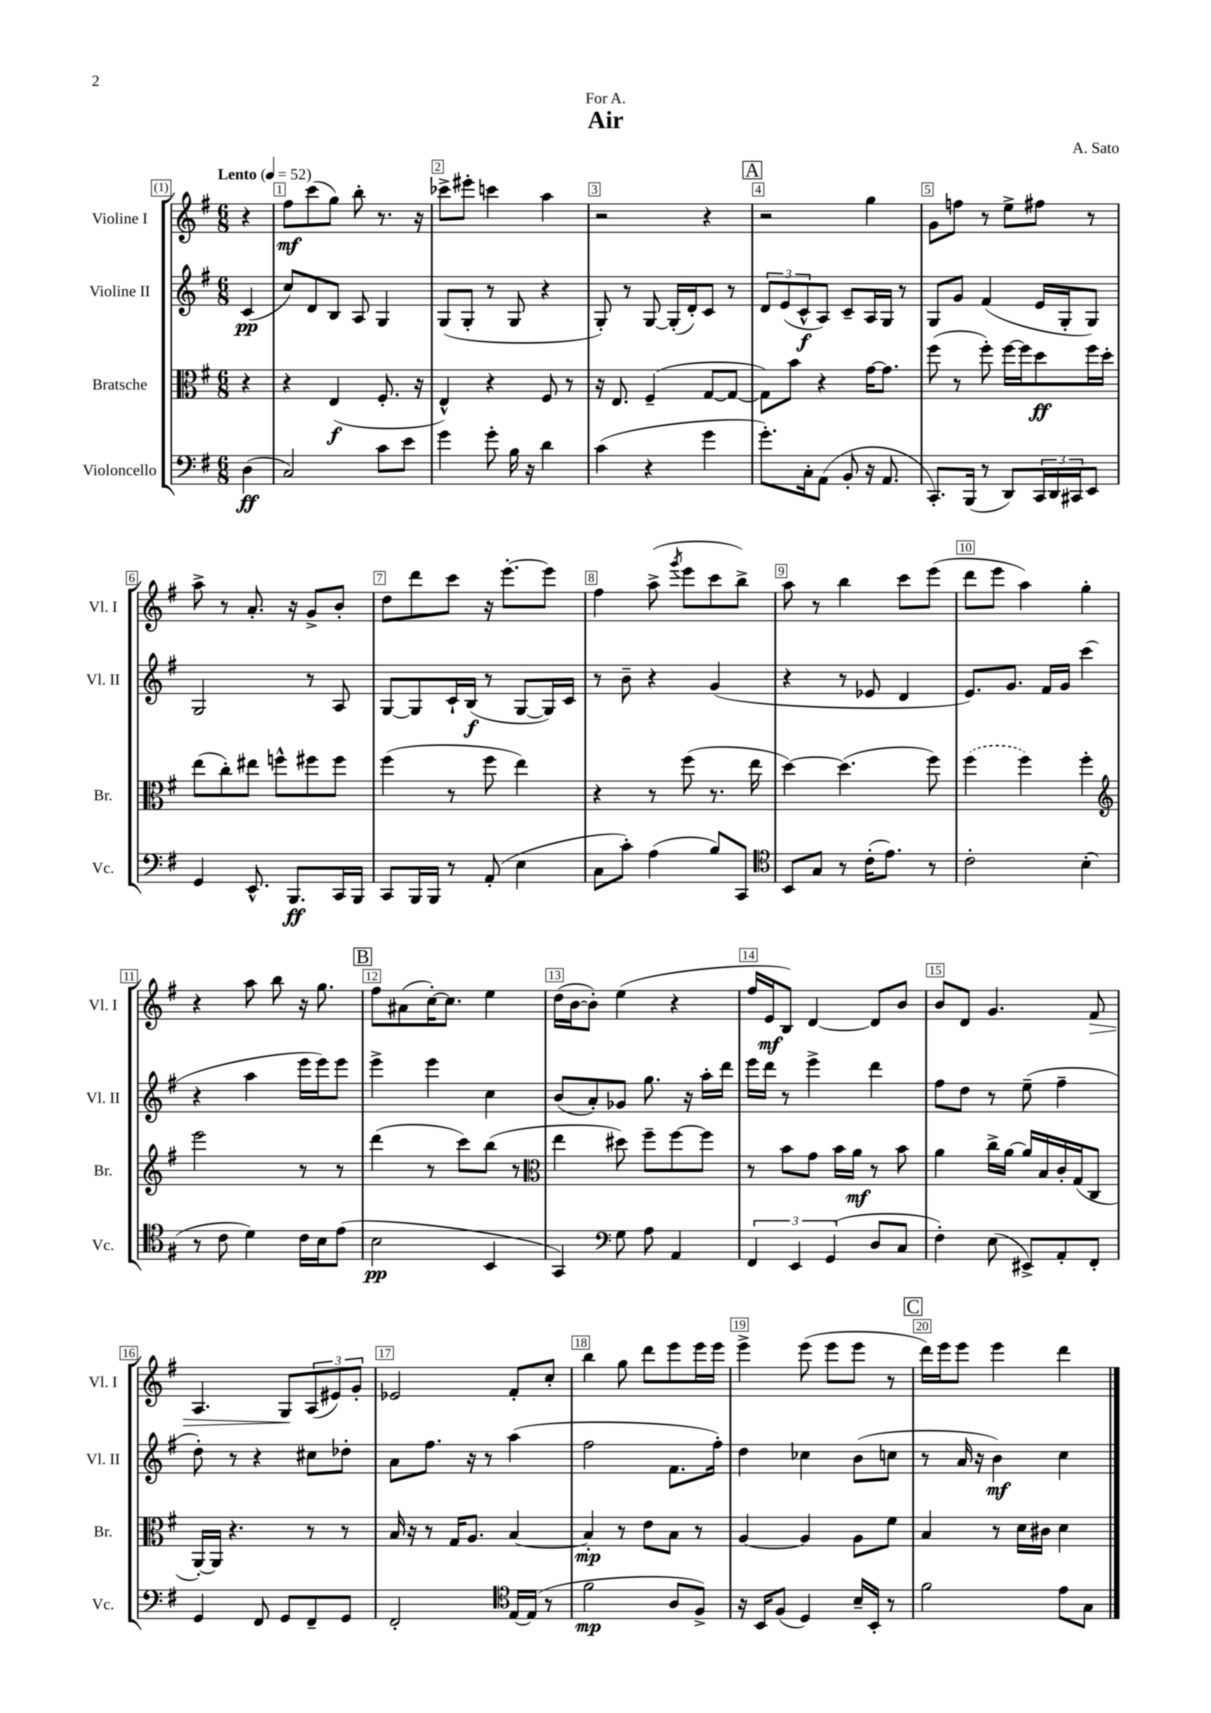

**kern	**dynam	**kern	**dynam	**kern	**dynam	**kern	**dynam
*part4	*part4	*part3	*part3	*part2	*part2	*part1	*part1
*staff4	*staff4	*staff3	*staff3	*staff2	*staff2	*staff1	*staff1
*I"Violoncello	*	*I"Bratsche	*	*I"Violine II	*	*I"Violine I	*
*I'Vc.	*	*I'Br.	*	*I'Vl. II	*	*I'Vl. I	*
*clefF4	*	*clefC3	*	*clefG2	*	*clefG2	*
*k[f#]	*	*k[f#]	*	*k[f#]	*	*k[f#]	*
*M6/8	*	*M6/8	*	*M6/8	*	*M6/8	*
*MM52	*	*MM52	*	*MM52	*	*MM52	*
=	=	=	=	=	=	=	=
!	!	!	!	!	!	!LO:TX:a:B:t=Lento	!
(4D\	ff	4r	.	(4c/	pp	4r	.
=1	=1	=1	=1	=1	=1	=1	=1
2C/)	.	4r	.	8cc/L)	.	8ff#\L	mf
.	.	.	.	8d/	.	(8ccc\	.
.	.	(4E/	f	8B/J	.	8gg\J)	.
.	.	.	.	8A/	.	8bb'\	.
8c\L	.	8.F#'/	.	4G/	.	8.r	.
8e\J	.	.	.	.	.	.	.
.	.	16r	.	.	.	16r	.
=2	=2	=2	=2	=2	=2	=2	=2
4g\	.	4E^^/)	.	(8G/L	.	8ccc-X^\L	.
.	.	.	.	8G'/J	.	8eee#X'\J	.
8g'\	.	4r	.	8r	.	4cccn\	.
16B\	.	.	.	8G/	.	.	.
16r	.	.	.	.	.	.	.
4d\	.	8F#/	.	4r	.	4aa\	.
.	.	8r	.	.	.	.	.
=3	=3	=3	=3	=3	=3	=3	=3
(4c\	.	16r	.	8G'/)	.	2r	.
.	.	8.E/	.	.	.	.	.
.	.	.	.	8r	.	.	.
4r	.	(4F#~/	.	[8G/	.	.	.
.	.	.	.	(16G'/LL]	.	.	.
.	.	.	.	16d'/J)	.	.	.
4g\	.	[8G/L	.	8c/J	.	4r	.
.	.	8G/J_	.	8r	.	.	.
!!LO:REH:place=s1:t=A
=4	=4	=4	=4	=4	=4	=4	=4
8.g'\L)	.	8G\L])	.	12d/L	.	2r	.
.	.	.	.	(12e/	.	.	.
.	.	8b\J	.	.	.	.	.
.	.	.	.	12c^^/	f	.	.
16C'\k	.	.	.	.	.	.	.
(8AA\J	.	4r	.	8A/J)	.	.	.
8BB'/	.	.	.	8c~/L	.	.	.
16r	.	[16g\KL	.	16A/L	.	4gg\	.
8.AA/	.	8.g\J]	.	16G/JJ	.	.	.
.	.	.	.	8r	.	.	.
=5	=5	=5	=5	=5	=5	=5	=5
8.CC'/L)	.	(8ff#\	.	8G/L	.	8g\L	.
.	.	8r	.	8g/J	.	8ffn\J	.
(16BBB/Jk	.	.	.	.	.	.	.
8r	.	8ff#'\)	.	(4f#/	.	8r	.
8DD/L)	.	[16ff#\LL	.	.	.	8ee^\L	.
.	.	16ff#\J]	.	.	.	.	.
24CC/L	.	8dd\	ff	16e/LL	.	8ff#X\J	.
24DD/	.	.	.	.	.	.	.
.	.	.	.	16G'/J	.	.	.
24CC#X/J	.	.	.	.	.	.	.
8EE/J	.	16ff#\L	.	8G/J)	.	8r	.
.	.	16dd'\JJ	.	.	.	.	.
!!LO:LB:g=z
=6	=6	=6	=6	=6	=6	=6	=6
4GG/	.	(8ee\L	.	2G/	.	8aa^\	.
.	.	8cc'\)	.	.	.	8r	.
8.EE^^/	.	8ee#X\J	.	.	.	8.a'/	.
.	.	8ffn^^\L	.	.	.	.	.
8.BBB/L	ff	.	.	.	.	16r	.
.	.	8ff#X\	.	8r	.	8g^/L	.
16CC/L	.	8ff#\J	.	8A/	.	8b'/J	.
16BBB/JJ	.	.	.	.	.	.	.
=7	=7	=7	=7	=7	=7	=7	=7
8CC/L	.	(4ff#\	.	[8G/L	.	8dd\L	.
16BBB/L	.	.	.	8G/]	.	8ddd\	.
16BBB/JJ	.	.	.	.	.	.	.
8r	.	8r	.	16c`/L	.	8ccc\J	.
.	.	.	.	(16B/JJ	f	.	.
(8AA'/	.	8ff#\	.	8r	.	16r	.
.	.	.	.	.	.	[8.eee'\L	.
4E\	.	4ee\)	.	[8G/L	.	.	.
.	.	.	.	16G/L])	.	8eee\J]	.
.	.	.	.	16c/JJ	.	.	.
=8	=8	=8	=8	=8	=8	=8	=8
8C\L	.	4r	.	8r	.	4ff#\	.
8c'\J)	.	.	.	8b~\	.	.	.
(4A\	.	8r	.	4r	.	(8aa^\	.
.	.	.	.	.	.	8qggg/	.
.	.	(8ff#\	.	.	.	8eee\L	.
8B/L)	.	8.r	.	(4g/	.	8ccc\	.
8CC/J	.	.	.	.	.	8bb^\J)	.
.	.	16ee\	.	.	.	.	.
=9	=9	=9	=9	=9	=9	=9	=9
*clefC4	*	*	*	*	*	*	*
8BB/L	.	[4dd\)	.	4r	.	8aa\	.
8G/J	.	.	.	.	.	8r	.
8r	.	(4.dd\]	.	8r	.	4bb\	.
(16c'\KL	.	.	.	8e-X/	.	.	.
8.e\J)	.	.	.	.	.	.	.
.	.	.	.	4d/	.	8ccc\L	.
8r	.	8ff#\)	.	.	.	(8eee\J	.
=10	=10	=10	=10	=10	=10	=10	=10
2c'\	.	(4ff#\	.	8.e/L)	.	8ddd\L	.
.	.	.	.	.	.	8eee\J	.
.	.	.	.	8.g/J	.	.	.
.	.	4ff#\)	.	.	.	4aa\)	.
.	.	.	.	16f#/LL	.	.	.
.	.	.	.	16g/JJ	.	.	.
(4B'\	.	4ff#'\	.	(4ccc\	.	4gg'\	.
!!LO:LB:g=z
=11	=11	=11	=11	=11	=11	=11	=11
*	*	*clefG2	*	*	*	*	*
8r	.	2eee\	.	4r	.	4r	.
8c\	.	.	.	.	.	.	.
4d\)	.	.	.	4aa\	.	8aa\	.
.	.	.	.	.	.	8bb\	.
16c\LL	.	8r	.	16eee\LL	.	16r	.
16B\J	.	.	.	16eee\J)	.	8.gg\	.
(8e\J	.	8r	.	8eee\J	.	.	.
!!LO:REH:place=s1:t=B
=12	=12	=12	=12	=12	=12	=12	=12
2B\	pp	(4ddd\	.	4eee^\	.	8ff#\L	.
.	.	.	.	.	.	(8a#X\	.
.	.	8r	.	4eee\	.	[16cc'\K)	.
.	.	.	.	.	.	8.cc\J]	.
.	.	8ccc\L)	.	.	.	.	.
4BB/	.	(8bb\J	.	4cc\	.	4ee\	.
.	.	8r	.	.	.	.	.
=13	=13	=13	=13	=13	=13	=13	=13
*	*	*clefC3	*	*	*	*	*
4GG/)	.	4ee\	.	(8b/L	.	(16dd\LL	.
.	.	.	.	.	.	[16b\J	.
.	.	.	.	8a'/)	.	8b'\J])	.
*clefF4	*	*	*	*	*	*	*
8G\	.	8dd#X\)	.	8g-X/J	.	(4ee\	.
8A\	.	8ff#~\L	.	8.gg\	.	.	.
4AA/	.	[8ff#\	.	.	.	4r	.
.	.	.	.	16r	.	.	.
.	.	8ff#\J]	.	16aa'\LL	.	.	.
.	.	.	.	16ddd\JJ	.	.	.
=14	=14	=14	=14	=14	=14	=14	=14
6FF#/	.	8r	.	16eee\LL	.	16ff#/LL	.
.	.	.	.	16ddd\JJ	.	16e/J	mf
.	.	8b\L	.	8r	.	8B/J)	.
6EE/	.	.	.	.	.	.	.
.	.	8g\J	.	4eee^\	.	[4d/	.
(6GG/	.	.	.	.	.	.	.
.	.	16b\LL	.	.	.	.	.
.	.	16a\JJ	mf	.	.	.	.
8D/L	.	8r	.	4ddd\	.	8d/L]	.
8C/J	.	8b\	.	.	.	8b/J	.
=15	=15	=15	=15	=15	=15	=15	=15
4F#'\)	.	4a\	.	8ff#\L	.	8b/L	.
.	.	.	.	8dd\J	.	8d/J	.
(8E\	.	16cc^\LL	.	8r	.	4.g/	.
.	.	[16a\JJ	.	.	.	.	.
8EE#X^/L)	.	16a/LL]	.	(8ee~\	.	.	.
.	.	16B/	.	.	.	.	.
8AA'/	.	16c'/	.	4ff#~\	.	.	.
.	.	(16G/J	.	.	.	.	.
!	!	!	!	!	!	!	!LO:HP:b
8FF#'/J	.	8C/J	.	.	.	8f#/	>
!!LO:LB:g=z
=16	=16	=16	=16	=16	=16	=16	=16
4GG/	.	[16AA'/LL)	.	8dd'\)	.	4.A/	.
.	.	16AA/JJ]	.	.	.	.	.
.	.	4.r	.	8r	.	.	.
8FF#/	.	.	.	4r	.	.	.
8GG/L	.	.	.	.	.	8G/L	.
8FF#~/	.	8r	.	8cc#X\L	.	(12A/	]
.	.	.	.	.	.	12e#X/)	.
8GG/J	.	8r	.	8dd-X'\J	.	.	.
.	.	.	.	.	.	12g'/J	.
=17	=17	=17	=17	=17	=17	=17	=17
2FF#'/	.	16B/	.	8a\L	.	2e-X/	.
.	.	16r	.	.	.	.	.
.	.	8r	.	8.ff#\J	.	.	.
.	.	16G/KL	.	.	.	.	.
.	.	8.A/J	.	16r	.	.	.
.	.	.	.	8r	.	.	.
*clefC4	*	*	*	*	*	*	*
[16E/LL	.	[4B/	.	(4aa\	.	8f#'/L	.
(16E/JJ]	.	.	.	.	.	.	.
8r	.	.	.	.	.	8cc'/J	.
=18	=18	=18	=18	=18	=18	=18	=18
2f#\	mp	4B'/]	mp	2ff#\	.	4bb\	.
.	.	8r	.	.	.	8gg\	.
.	.	8e\L	.	.	.	8ddd\L	.
8A/L	.	8B\J	.	8.f#\L	.	8eee\	.
8F#^/J)	.	8r	.	.	.	16eee\L	.
.	.	.	.	16ff#'\Jk)	.	16eee\JJ	.
=19	=19	=19	=19	=19	=19	=19	=19
16r	.	[4A/	.	4dd\	.	4eee^\	.
16BB/KL	.	.	.	.	.	.	.
(8F#/J	.	.	.	.	.	.	.
4D/)	.	4A/]	.	4cc-X\	.	(8eee\	.
.	.	.	.	.	.	8eee\L	.
16B~/LL	.	8A\L	.	(8b\L	.	8eee\J	.
16BB'/JJ	.	.	.	.	.	.	.
8r	.	8f#\J	.	8ccn\J	.	8r	.
!!LO:REH:place=s1:t=C
=20	=20	=20	=20	=20	=20	=20	=20
2f#\	.	4B/	.	8r	.	16ddd\LL)	.
.	.	.	.	.	.	16eee\J	.
.	.	.	.	16a/	.	8eee\J	.
.	.	.	.	16r	.	.	.
.	.	8r	.	4b\)	mf	4eee\	.
.	.	16d\LL	.	.	.	.	.
.	.	16c#X\JJ	.	.	.	.	.
8e\L	.	4d\	.	4cc\	.	4ddd\	.
8G\J	.	.	.	.	.	.	.
==	==	==	==	==	==	==	==
*-	*-	*-	*-	*-	*-	*-	*-
